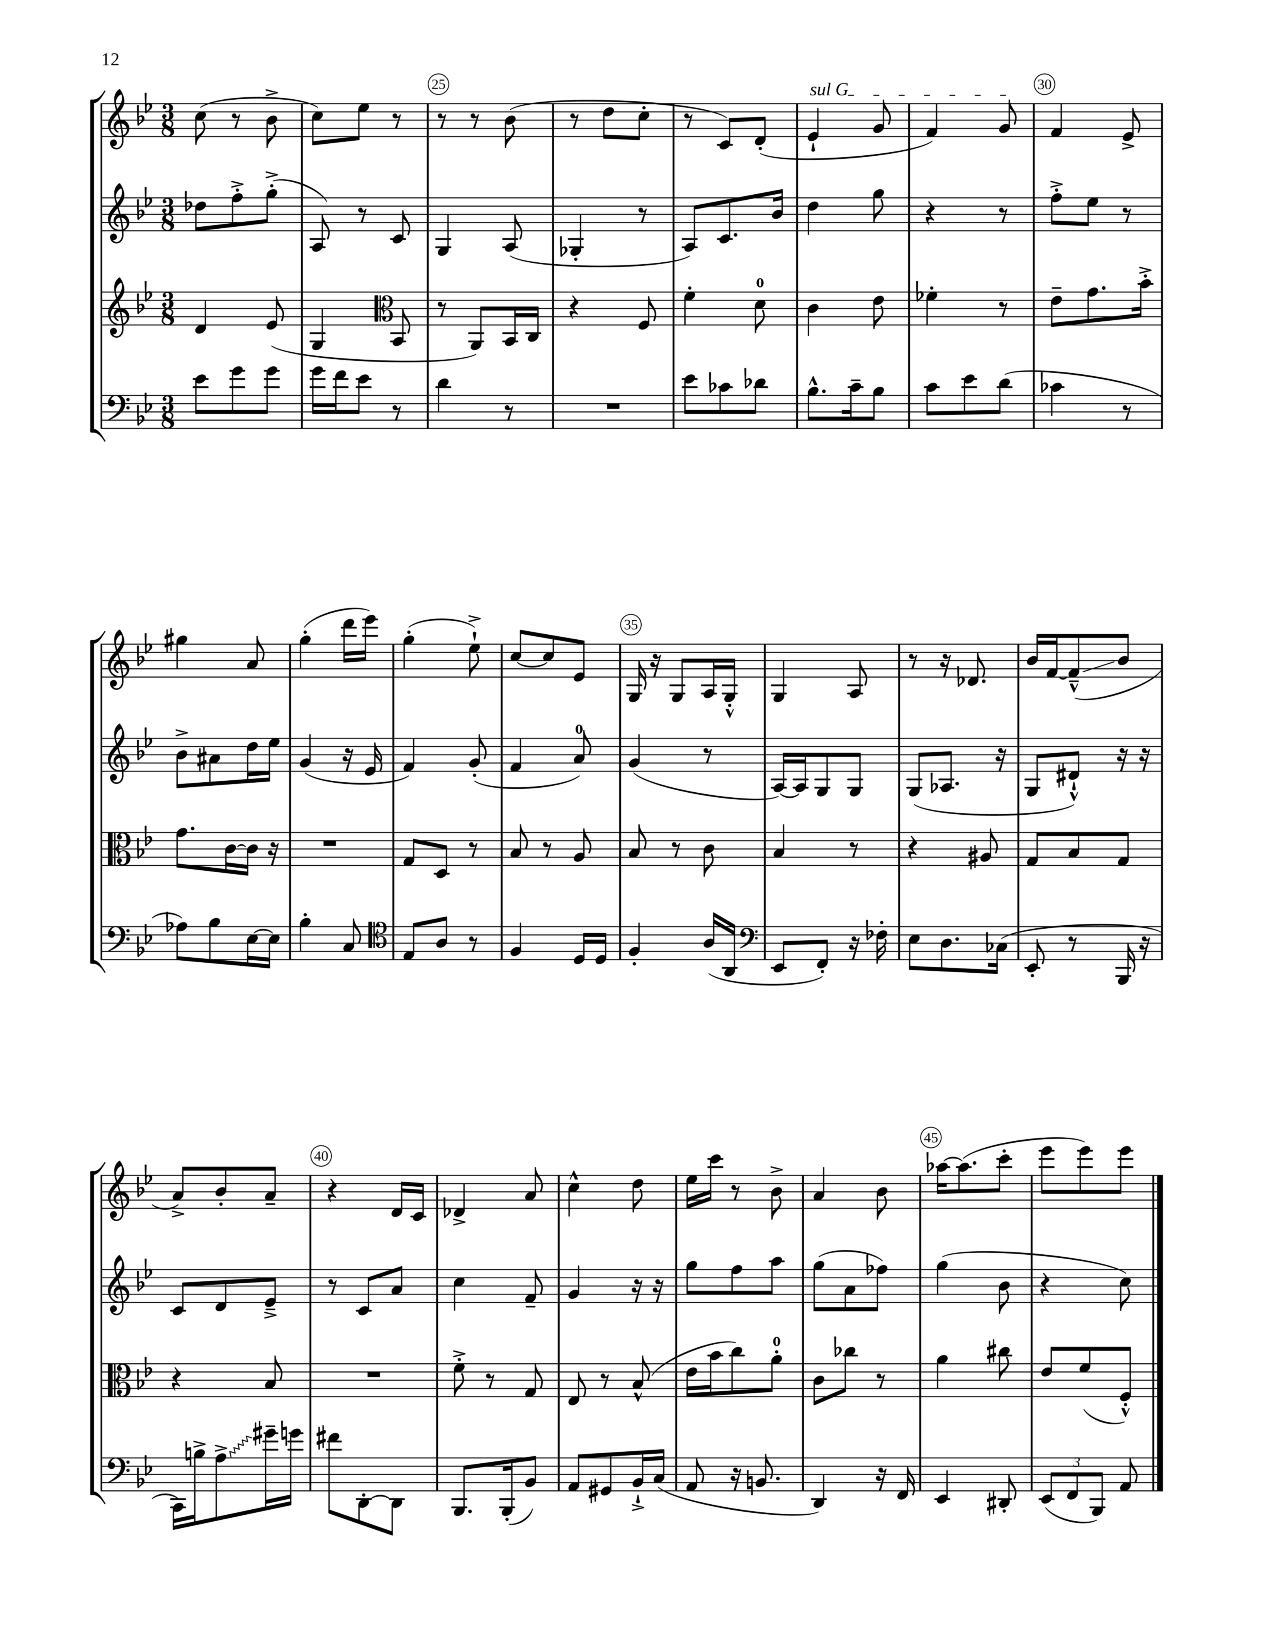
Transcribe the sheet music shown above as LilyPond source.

<<
\new StaffGroup <<
\new Staff = "s0" {
    \clef treble \key bes \major \numericTimeSignature \time 3/8
    \autoBeamOff c''8( r8 bes'8-> |
    c''8[) ees''8] r8 |
    r8 r8 bes'8( |
    r8 d''8[ c''8]-. |
    r8 c'8[) d'8]-.( |
    \once \override TextSpanner.bound-details.left.text = \markup { \italic "sul G" } ees'4-!\startTextSpan g'8 |
    f'4) g'8\stopTextSpan |
    f'4 ees'8-> |
    gis''4 a'8 |
    g''4-.( d'''16[ ees'''16]) |
    g''4-.( ees''8-!->) |
    c''8[~ c''8 ees'8] |
    g16 r16 g8[ a16 g16]-.-^ |
    g4 a8 |
    r8 r16 des'8. |
    bes'16[ f'16~ f'8---^\glissando( bes'8] |
    a'8[->) bes'8-. a'8]-- |
    r4 d'16[ c'16] |
    des'4-> a'8 |
    c''4-^ d''8 |
    ees''16[ c'''16] r8 bes'8-> |
    a'4 bes'8 |
    aes''16[~ aes''8.( c'''8]-. |
    ees'''8[ ees'''8) ees'''8] \bar "|." |
}
\new Staff = "s1" {
    \clef treble \key bes \major \numericTimeSignature \time 3/8
    \autoBeamOff des''8[ f''8-.-> g''8]-.->( |
    a8) r8 c'8 |
    g4 a8( |
    ges4-. r8 |
    a8[) c'8. bes'16] |
    d''4 g''8 |
    r4 r8 |
    f''8[-.-> ees''8] r8 |
    bes'8[-> ais'8 d''16 ees''16] |
    g'4( r16 ees'16 |
    f'4) g'8-.( |
    f'4 a'8-0) |
    g'4( r8 |
    a16[~) a16 g8 g8] |
    g8[( aes8.] r16 |
    g8[ dis'8]-!-^) r16 r16 |
    c'8[ d'8 ees'8]---> |
    r8 c'8[ a'8] |
    c''4 f'8-- |
    g'4 r16 r16 |
    g''8[ f''8 a''8] |
    g''8[( a'8 fes''8]) |
    g''4( bes'8 |
    r4 c''8) \bar "|." |
}
\new Staff = "s2" {
    \clef treble \key bes \major \numericTimeSignature \time 3/8
    \autoBeamOff d'4 ees'8( |
    g4 \clef alto bes,8 |
    r8 a,8[) bes,16 c16] |
    r4 f8 |
    f'4-. d'8-0 |
    c'4 ees'8 |
    fes'4-. r8 |
    ees'8[-- g'8. bes'16]-.-> |
    g'8.[ c'16~ c'16] r16 |
    R4. |
    g8[ d8] r8 |
    bes8 r8 a8 |
    bes8 r8 c'8 |
    bes4 r8 |
    r4 ais8 |
    g8[ bes8 g8] |
    r4 bes8 |
    R4. |
    f'8-.-> r8 g8 |
    ees8 r8 bes8-^( |
    ees'16[ bes'16 c''8) a'8]-0-. |
    c'8[ ces''8] r8 |
    a'4 cis''8 |
    ees'8[ f'8( f8]-.-^) \bar "|." |
}
\new Staff = "s3" {
    \clef bass \key bes \major \numericTimeSignature \time 3/8
    \autoBeamOff ees'8[ g'8 g'8] |
    g'16[ f'16 ees'8] r8 |
    d'4 r8 |
    R4. |
    ees'8[ ces'8 des'8] |
    bes8.[-^ c'16-- bes8] |
    c'8[ ees'8 d'8]( |
    ces'4 r8 |
    aes8[) bes8 ees16~ ees16] |
    bes4-. c8 |
    \clef tenor ees8[ a8] r8 |
    f4 d16[ d16] |
    f4-. a16[( a,16] |
    \clef bass ees,8[ f,8]-.) r16 fes16-. |
    ees8[ d8. ces16]( |
    ees,8-. r8 bes,,16 r16 |
    c,16[) b16-> \once \override Glissando.style = #'zigzag a8->\glissando gis'16-- g'16] |
    fis'8[ d,8~-. d,8] |
    bes,,8.[ bes,,16-.( bes,8]) |
    a,8[ gis,8 bes,16-!-> c16]( |
    a,8 r16 b,8. |
    d,4) r16 f,16 |
    ees,4 dis,8-. |
    \tuplet 3/2 { ees,8[( f,8 bes,,8]) } a,8 \bar "|." |
}
>>
>>
\layout { \context { \Score currentBarNumber = #23 \override BarNumber.break-visibility = ##(#f #t #t) barNumberVisibility = #(every-nth-bar-number-visible 5) \override BarNumber.stencil = #(make-stencil-circler 0.1 0.3 ly:text-interface::print) } }
